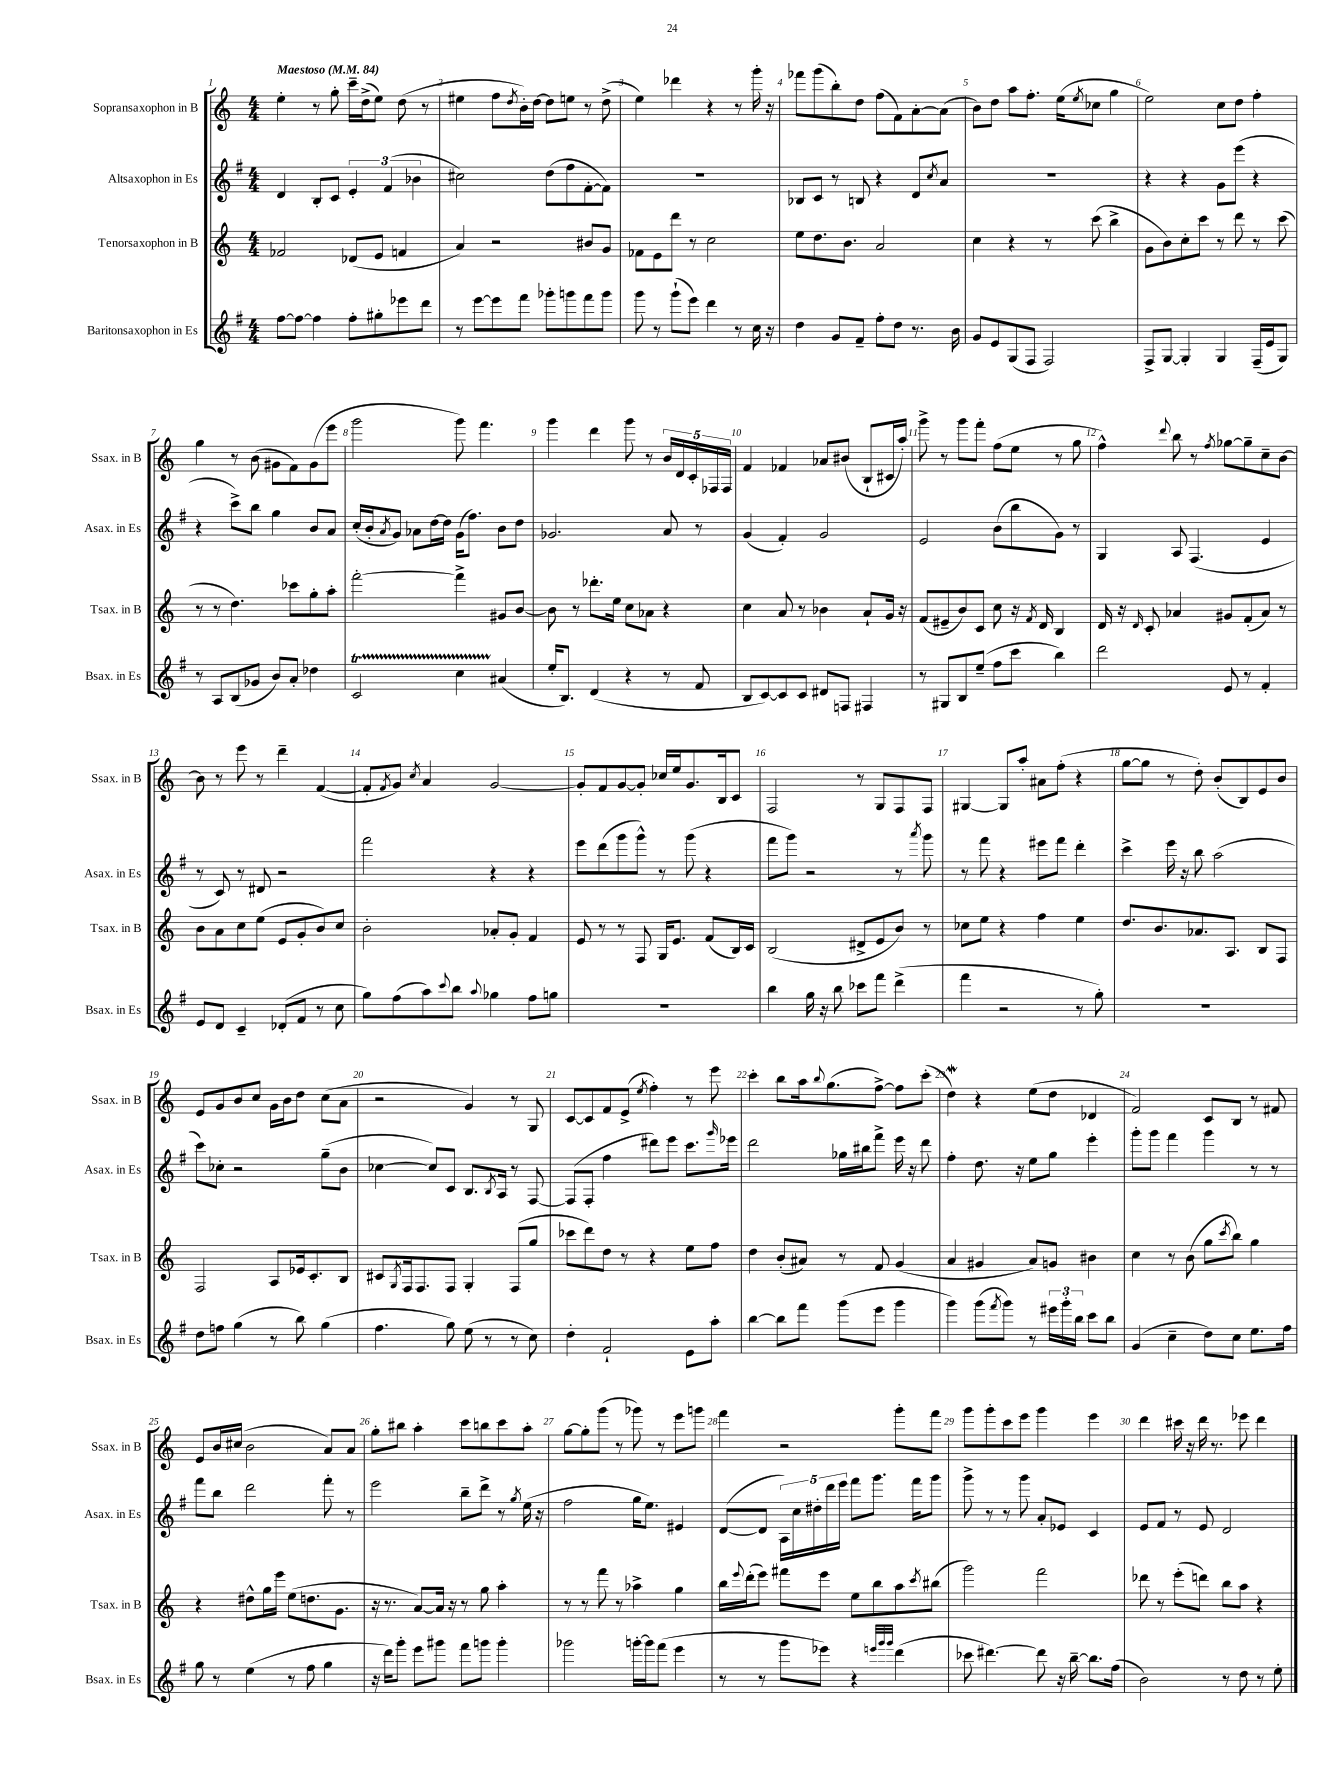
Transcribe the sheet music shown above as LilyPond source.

<<
\new StaffGroup <<
\new Staff = "s0" \with { instrumentName = "Sopransaxophon in B" shortInstrumentName = "Ssax. in B" } {
    \clef treble \key c \major \numericTimeSignature \time 4/4 \tempo "Maestoso" 4 = 84
    e''4-. r8 g''8-. c'''16-- d''16->( e''8) d''8( r8 |
    eis''4 f''8 \acciaccatura { d''8 } b'16-.) d''16~ d''8 e''8 r8 d''8->( |
    e''4) des'''4 r4 r8 g'''16-. r16 |
    fes'''8 g'''8( b''8-.) d''8 f''8( f'8) a'8~-. a'8( |
    b'8) d''8 a''8 f''8.-. e''16( \acciaccatura { e''8 } ces''8 g''4 |
    e''2) c''8 d''8 f''4-. |
    g''4 r8 b'8( gis'8 f'8) gis'8( e'''8 |
    g'''2 g'''8) f'''4. |
    g'''4 d'''4 g'''8 r8 \tuplet 5/4 { b'16 d'16 c'16-. fes16 fes16 } |
    f'4 fes'4 aes'8 bis'8( b8-! cis'16 a''16-.) |
    g'''8-> r8 g'''8 f'''8-. f''8( e''8 r8 g''8 |
    f''4-^) \appoggiatura { d'''8 } b''8 r8 \acciaccatura { f''8 } ges''8~ ges''8-- c''8-- b'8~ |
    b'8 r8 e'''8 r8 d'''4-- f'4~( |
    f'8-. \acciaccatura { f'8 } g'8) \acciaccatura { c''8 } a'4 g'2~ |
    g'8-. f'8 g'8~ g'8-. ces''16 e''16 g'8. b16 c'8 |
    f2 r8 g8 f8 f8 |
    gis4~ gis8 a''8-. ais'8 f''8-.( r4 |
    g''8~ g''8 r8 d''8-.) b'8-.( b8) e'8 b'8 |
    e'8 g'8 b'8 c''8 g'16 b'16 d''8 c''8( a'8 |
    r2 g'4) r8 g8 |
    c'8~ c'8 f'8 e'8->( \acciaccatura { e''8 } f''4-.) r8 e'''8 |
    c'''4-. b''8 a''16 \appoggiatura { b''8 } g''8.( f''8~->) f''8 c'''8-.( |
    d''4\mordent) r4 e''8( d''8 des'4 |
    f'2) c'8 b8 r8 fis'8 |
    e'8 b'16 cis''16( b'2 a'8) a'8 |
    g''8-. bis''8 a''4-. c'''8 b''8 c'''8 a''8-. |
    g''8~ g''8-. g'''8( r8 ges'''8) r8 e'''8 g'''8 |
    f'''4 r2 g'''8-. f'''8 |
    g'''8 g'''8-. c'''8 e'''8 g'''4 e'''4 |
    d'''4 cis'''16 r16 d'''16 r8. ees'''8 d'''4 \bar "|." |
}
\new Staff = "s1" \with { instrumentName = "Altsaxophon in Es" shortInstrumentName = "Asax. in Es" } {
    \clef treble \key g \major \numericTimeSignature \time 4/4
    d'4 b8-. c'8 \tuplet 3/2 { e'4-. fis'4( bes'4 } |
    cis''2) d''8( fis''8 fis'8~-. fis'8) |
    R1 |
    bes8 c'8 r8 b8 r4 d'8 \acciaccatura { c''8 } a'8 |
    R1 |
    r4 r4 g'8 e'''8( r4 |
    r4 c'''8->) b''8 g''4 b'8 a'8 |
    c''16-.( b'16-. \acciaccatura { a'8 } g'8) aes'8 d''16~ d''16 g'16( fis''8.) b'8 d''8 |
    ges'2. a'8 r8 |
    g'4( fis'4-.) g'2 |
    e'2 b'8( b''8 g'8) r8 |
    g4 a8 fis4.( e'4 |
    r8 c'8) r8 dis'8 r2 |
    fis'''2 r4 r4 |
    e'''8 d'''8( g'''8 g'''8-^) r8 g'''8( r4 |
    fis'''8 g'''8) r2 r8 \acciaccatura { a'''8 } g'''8 |
    r8 fis'''8 r4 eis'''8 fis'''8 d'''4-. |
    c'''4-> e'''16 r16 b''8 a''2( |
    c'''8) ces''8-. r2 g''8--( b'8 |
    ces''4~ ces''8) c'8 b8. \acciaccatura { b8 } a16 r8 fis8~ |
    fis8( fis8-. fis''4 dis'''8) e'''8 c'''8. \grace { g'''16 } ees'''16 |
    d'''2 ges''16 bis''16 fis'''8-> e'''16 r16 d'''8 |
    fis''4-. d''8. r16 e''8 g''8 e'''4-. |
    g'''8-. g'''8 fis'''4 g'''4 r8 r8 |
    fis'''8 b''8 d'''2 fis'''8-. r8 |
    e'''2 b''8-- d'''8-> r8 \acciaccatura { g''8 } e''16( r16 |
    fis''2 g''16 e''8.) eis'4 |
    d'8~( d'8 \tuplet 5/4 { a16) c''16 dis''16-. d'''16 e'''16 } fis'''8 g'''8. fis'''16 g'''8 |
    g'''8-> r8 r8 g'''8 a'8-. ees'8 c'4 |
    e'8 fis'8 r8 e'8 d'2 \bar "|." |
}
\new Staff = "s2" \with { instrumentName = "Tenorsaxophon in B" shortInstrumentName = "Tsax. in B" } {
    \clef treble \key c \major \numericTimeSignature \time 4/4
    fes'2 des'8( e'8 f'4 |
    a'4) r2 bis'8 g'8 |
    fes'8 e'8 d'''8 r8 c''2 |
    e''8 d''8. b'8. a'2 |
    c''4 r4 r8 c'''8( b''4-> |
    g'8 b'8) c''8-. c'''8 r8 d'''8 r8 c'''8( |
    r8 r8 d''4.) ces'''8 g''8-. a''8-. |
    f'''2~-. f'''4-> gis'8 b'8~ |
    b'8 r8 des'''8.-. e''16 c''8 aes'8 r4 |
    c''4 a'8 r8 bes'4 a'8-! g'16 r16 |
    f'8( eis'8-- b'8) c'8 c''8 r16 \acciaccatura { f'8 } d'16 b4 |
    d'16 r16 \grace { d'16 } c'8-. aes'4 gis'8 f'8-.( aes'8) r8 |
    b'8 a'8 c''8 e''8( e'8 g'8-. b'8) c''8 |
    b'2-. aes'8-. g'8-. f'4 |
    e'8 r8 r8 f8 g16 e'8. f'8( b16) c'16 |
    b2( dis'8-> e'8 b'8) r8 |
    ces''8 e''8 r4 f''4 e''4 |
    d''8. b'8. aes'8. a8. b8 f8 |
    f2 a8 ees'16 c'8.-. b8 |
    cis'8 \acciaccatura { g8 } f16 f8. f8 g4-. f8( g''8 |
    ces'''8 d'''8) d''8 r8 r4 e''8 f''8 |
    d''4 b'8-.( ais'8) r8 f'8 g'4( |
    a'4 gis'4 a'8) g'8 bis'4 |
    c''4 r8 b'8( g''8 \acciaccatura { c'''8 } b''8) g''4 |
    r4 dis''8-^ g''16 e'''16 e''8( d''8. g'8. |
    r16 r8. a'8~) a'16 r16 r8 g''8 a''4-. |
    r8 r8 f'''8 r8 aes''4-> g''4 |
    b''16 \appoggiatura { e'''8 } d'''16-.( e'''8) fis'''8 e'''8 e''8 b''8 a''8 \acciaccatura { c'''8 } bis''8( |
    g'''2) f'''2 |
    des'''8 r8 e'''8-.( d'''8) b''8 a''8 r4 \bar "|." |
}
\new Staff = "s3" \with { instrumentName = "Baritonsaxophon in Es" shortInstrumentName = "Bsax. in Es" } {
    \clef treble \key g \major \numericTimeSignature \time 4/4
    fis''8~ fis''8~ fis''4 fis''8-. gis''8-. ees'''8 d'''8 |
    r8 e'''8~ e'''8 fis'''8 ges'''8-. g'''8 fis'''8 g'''8 |
    g'''8 r8 g'''8-!( e'''8) d'''4 r8 c''16 r16 |
    d''4 g'8 fis'8-- fis''8-. d''8 r8. b'16 |
    g'8 e'8 g8( fis8 fis2) |
    fis8-> g8~ g4-. g4 fis16--( e'16 g8) |
    r8 a8 b8( ges'8 b'8) a'8-. des''4 |
    c'2\startTrillSpan c''4 ais'4\stopTrillSpan( |
    e''16-. b8.) d'4( r4 r8 fis'8 |
    b8 c'8~) c'8 c'8 dis'8 f8 fis4 |
    r8 gis8 b8 e''8--( fis''8 c'''8 b''4) |
    d'''2 e'8 r8 fis'4-. |
    e'8 d'8 c'4-- des'8-.( fis'8 r8 c''8 |
    g''8) fis''8( a''8) \appoggiatura { c'''8 } b''8 \appoggiatura { a''8 } ges''4 fis''8 g''8 |
    R1 |
    b''4 g''16 r16 b''8 ces'''8 fis'''8 d'''4->( |
    fis'''4 r2 r8 g''8-.) |
    R1 |
    d''8 f''8 g''4( r8 b''8) g''4( |
    fis''4. g''8) e''8( r8 r8 c''8) |
    d''4-. fis'2-! e'8 a''8-. |
    b''4~ b''8 fis'''8 g'''8( e'''8 g'''4 |
    g'''4) g'''8( \acciaccatura { fis'''8 } g'''8) r8 \tuplet 3/2 { eis'''16 g'''16-. b''16 } c'''8 b''8 |
    g'4( c''4-- d''8) c''8 e''8. fis''16 |
    g''8 r8 e''4( r8 fis''8 g''4 |
    r16 d'''16) g'''8-. e'''8 gis'''8 fis'''8 g'''8 g'''4-. |
    ges'''2 g'''16~-. g'''16 fis'''8( e'''4 |
    r8 r8 g'''8 ees'''8) r4 \grace { e'''32 g'''32 g'''32 } d'''4( |
    ces'''8 dis'''4.~) dis'''8 r16 b''16~-- b''8. fis''16( |
    b'2) r8 d''8 r8 e''8-. \bar "|." |
}
>>
>>
\layout { \context { \Score \override BarNumber.break-visibility = ##(#f #t #t) barNumberVisibility = #all-bar-numbers-visible } }
